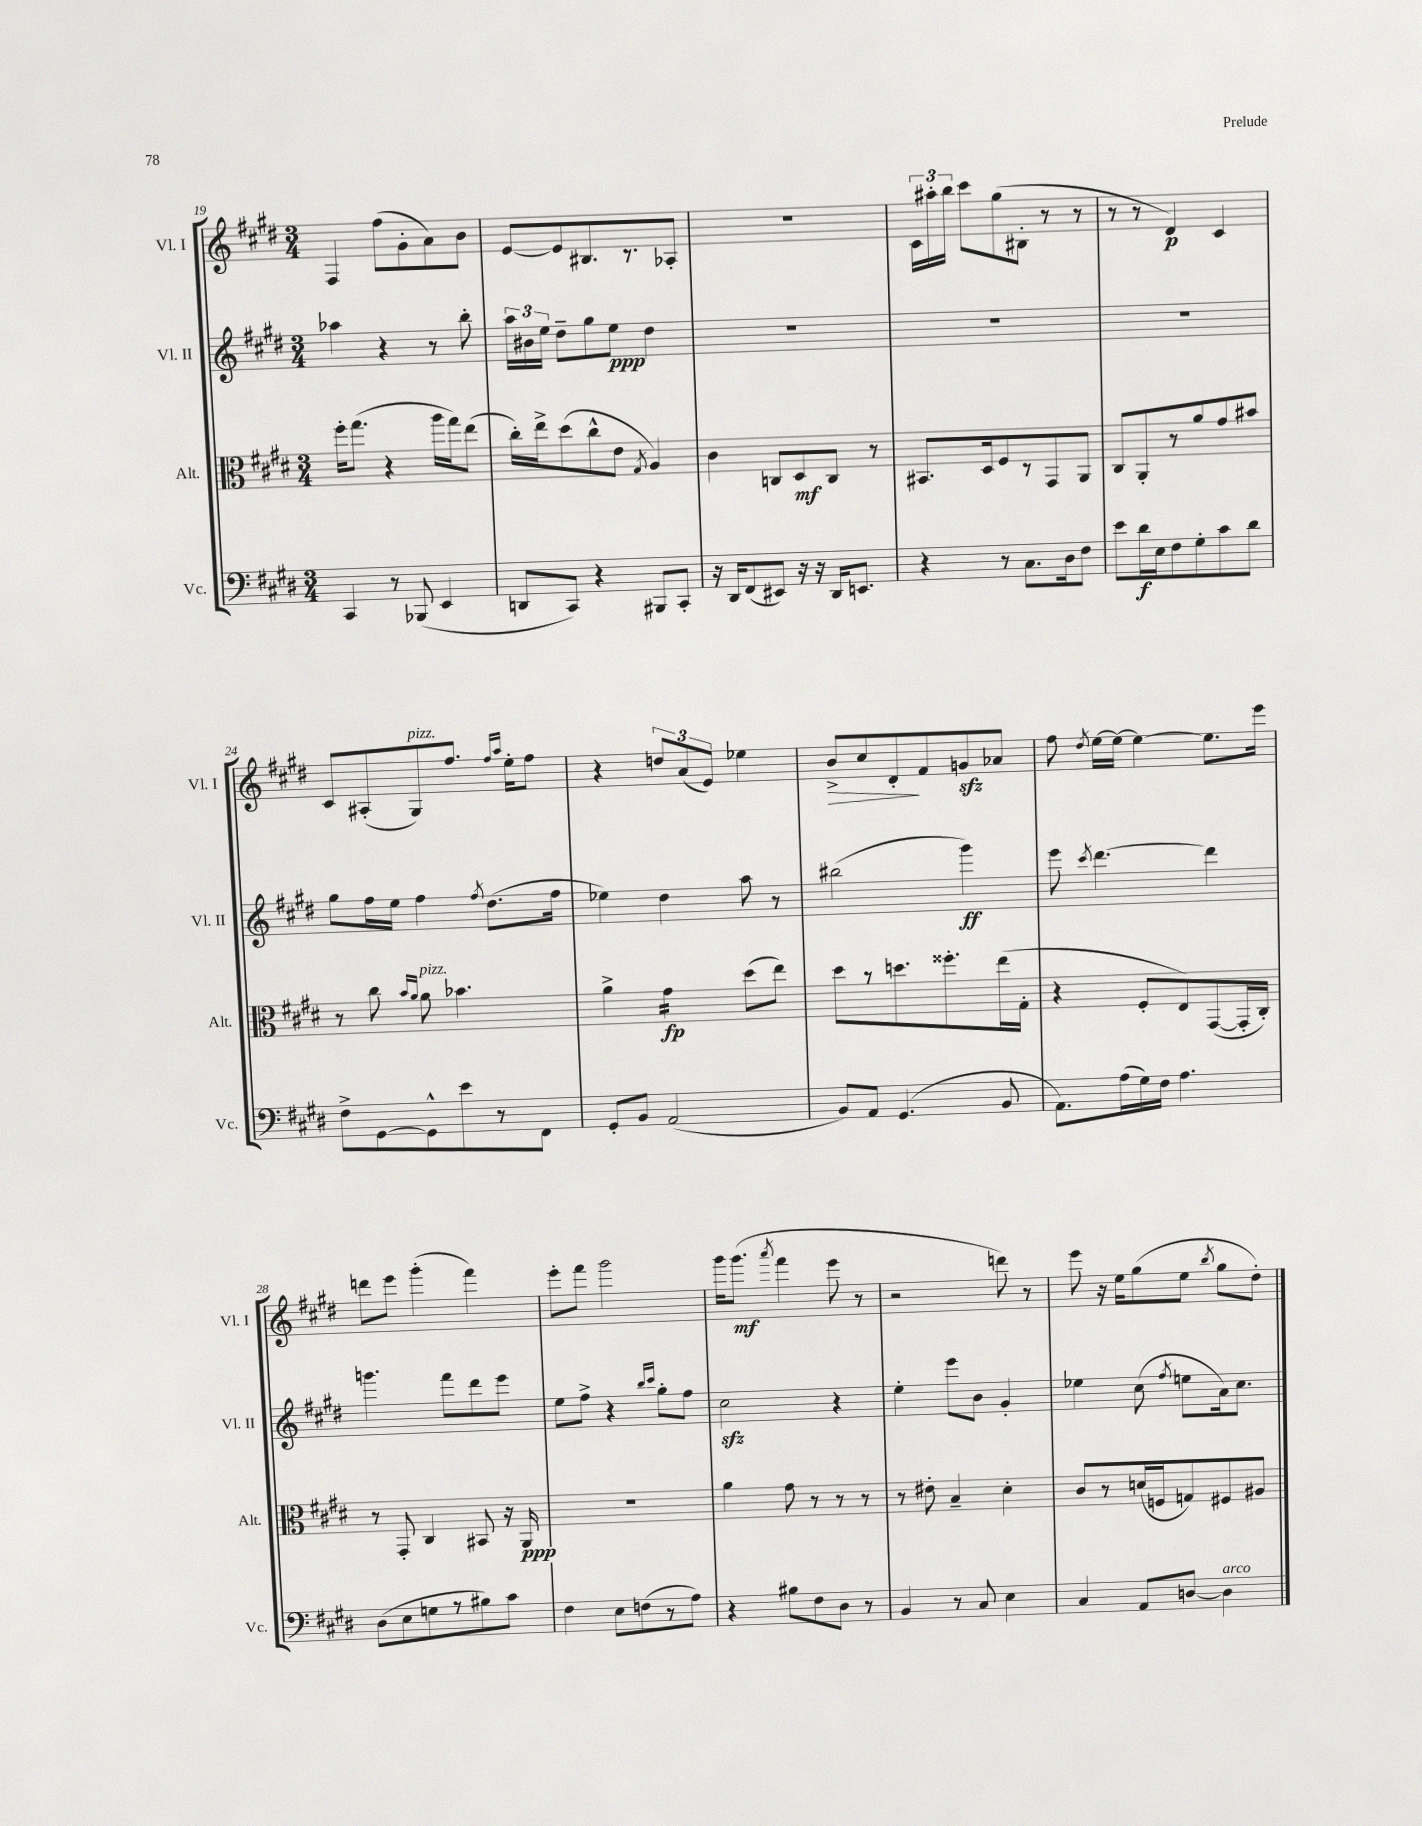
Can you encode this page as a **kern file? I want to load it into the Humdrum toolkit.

**kern	**dynam	**kern	**dynam	**kern	**dynam	**kern	**dynam
*part4	*part4	*part3	*part3	*part2	*part2	*part1	*part1
*staff4	*staff4	*staff3	*staff3	*staff2	*staff2	*staff1	*staff1
*I"Vc.	*	*I"Alt.	*	*I"Vl. II	*	*I"Vl. I	*
*I'Vc.	*	*I'Alt.	*	*I'Vl. II	*	*I'Vl. I	*
*clefF4	*	*clefC3	*	*clefG2	*	*clefG2	*
*k[f#c#g#d#]	*	*k[f#c#g#d#]	*	*k[f#c#g#d#]	*	*k[f#c#g#d#]	*
*M3/4	*	*M3/4	*	*M3/4	*	*M3/4	*
=19	=19	=19	=19	=19	=19	=19	=19
4CC#/	.	16ff#'\KL	.	4aa-X\	.	4F#/	.
.	.	(8.gg#\J	.	.	.	.	.
8r	.	4r	.	4r	.	(8ff#\L	.
(8BBB-X/	.	.	.	.	.	8g#'\	.
4EE/	.	16aa\LL	.	8r	.	8a\)	.
.	.	16gg#\J)	.	.	.	.	.
.	.	(8ee\J	.	8bb'\	.	8b\J	.
=20	=20	=20	=20	=20	=20	=20	=20
8DDn/L	.	16cc#'\LL)	.	24aa\LL	.	[8e/L	.
.	.	.	.	24b#X\	.	.	.
.	.	16ee^\J	.	.	.	.	.
.	.	.	.	24ee\JJ	.	.	.
8CC#/J)	.	(8dd#\	.	8dd#~\L	.	8e/]	.
4r	.	8cc#^^\	.	8gg#\	.	8.B#X/	.
.	.	8e\J	.	8ee\J	ppp	.	.
.	.	.	.	.	.	8.r	.
.	.	8qG#/	.	.	.	.	.
8BBB#X/L	.	4A/)	.	4dd#\	.	.	.
8CC#'/J	.	.	.	.	.	8A-X'/J	.
=21	=21	=21	=21	=21	=21	=21	=21
16r	.	4c#\	.	2.r	.	2.r	.
16DD#/KL	.	.	.	.	.	.	.
(8FF#/	.	.	.	.	.	.	.
8EE#X/J)	.	8Cn/L	.	.	.	.	.
16r	.	8D#/	mf	.	.	.	.
16r	.	.	.	.	.	.	.
16DD#/KL	.	8C/J	.	.	.	.	.
8.EEn/J	.	.	.	.	.	.	.
.	.	8r	.	.	.	.	.
=22	=22	=22	=22	=22	=22	=22	=22
4r	.	8.BB#X/L	.	2.r	.	24c#\LL	.
.	.	.	.	.	.	24aa#X'\	.
.	.	.	.	.	.	24bb\JJ	.
.	.	.	.	.	.	8ccc#\L	.
.	.	16D#/k	.	.	.	.	.
8r	.	8F#/	.	.	.	(8gg#\	.
8.C#\L	.	8r	.	.	.	8B#X'\J	.
.	.	8GG#/	.	.	.	8r	.
16D#\k	.	.	.	.	.	.	.
8F#\J	.	8AA/J	.	.	.	8r	.
=23	=23	=23	=23	=23	=23	=23	=23
8e\L	.	8C#/L	.	2.r	.	8r	.
16d#\L	f	8AA'/	.	.	.	8r	.
16E\J	.	.	.	.	.	.	.
8F#\	.	8r	.	.	.	4d#/)	p
8G#'\	.	8a/	.	.	.	.	.
8c#\	.	8g#/	.	.	.	4c#/	.
8d#\J	.	8b#X/J	.	.	.	.	.
!!LO:LB:g=z
=24	=24	=24	=24	=24	=24	=24	=24
8F#^\L	.	8r	.	8gg#\L	.	8c#/L	.
[8GG#\	.	8cc#\	.	16ff#\L	.	(8A#X'/	.
.	.	.	.	16ee\JJ	.	.	.
.	.	16qqb/LL	.	.	.	.	.
.	.	16qqa/JJ	.	.	.	.	.
!	!	!	!	!	!	!LO:TX:a:i:t=pizz.	!
!	!	!LO:TX:a:i:t=pizz.	!	!	!	!	!
8GG#^^\]	.	8a\	.	4ff#\	.	8G#/)	.
8e\	.	4.b-X\	.	.	.	8.ff#/J	.
.	.	.	.	8qff#/	.	.	.
8r	.	.	.	(8.dd#\L	.	.	.
.	.	.	.	.	.	16qqff#/LL	.
.	.	.	.	.	.	16qqaa/JJ	.
.	.	.	.	.	.	16ee'\KL	.
8FF#\J	.	.	.	.	.	8ff#\J	.
.	.	.	.	16ff#\Jk	.	.	.
=25	=25	=25	=25	=25	=25	=25	=25
8GG#'/L	.	4a^\	.	4ee-X\)	.	4r	.
8BB/J	.	.	.	.	.	.	.
*	*	*tremolo	*	*	*	*	*
(2AA/	.	16g#\LL	fp	4dd#\	.	12ddn/L	.
.	.	16g#\	.	.	.	.	.
.	.	.	.	.	.	(12a/	.
.	.	16g#\	.	.	.	.	.
.	.	.	.	.	.	12e/J)	.
.	.	16g#\JJ	.	.	.	.	.
*	*	*Xtremolo	*	*	*	*	*
.	.	(8dd#\L	.	8aa\	.	4ee-X\	.
.	.	8ee\J)	.	8r	.	.	.
=26	=26	=26	=26	=26	=26	=26	=26
!	!	!	!	!	!	!	!LO:HP:b
8BB/L)	.	8dd#\L	.	(2bb#X\	.	8b^/L	>
8AA/J	.	8r	.	.	.	8cc#/	.
(4.GG#/	.	8.ddn\	.	.	.	8d#'/	.
.	.	.	.	.	.	8f#/	]
.	.	8.ff##X'\	.	.	.	.	.
.	.	.	.	4ggg#\)	ff	8gnzz/	.
8BB/	.	(16ee\L	.	.	.	8a-X/J	.
.	.	16G#'\JJ	.	.	.	.	.
=27	=27	=27	=27	=27	=27	=27	=27
8.AA\L)	.	4r	.	8eee\	.	8ff#\	.
.	.	.	.	8qccc#/	.	8qdd#/	.
.	.	.	.	[4.ddd#\	.	[16ee\LL	.
(16A\L	.	.	.	.	.	16ee\JJ_	.
16G#\)	.	8F#'/L	.	.	.	4ee\_	.
16F#\JJ	.	.	.	.	.	.	.
4.A\	.	8E/)	.	.	.	.	.
.	.	([8GG#/	.	4ddd#\]	.	8.ee\L]	.
.	.	16GG#'/L]	.	.	.	.	.
.	.	16C#'/JJ)	.	.	.	16eee\Jk	.
!!LO:LB:g=z
=28	=28	=28	=28	=28	=28	=28	=28
(8D#\L	.	8r	.	4.gggn\	.	8dddn\L	.
8E\	.	8GG#'/	.	.	.	8eee\J	.
8Gn\	.	4C#/	.	.	.	(4ggg#'\	.
8r	.	.	.	8fff#\L	.	.	.
8B#X\)	.	8BB#X/	.	8ddd#\	.	4fff#\)	.
8c#\J	.	16r	.	8eee\J	.	.	.
.	.	16AA/	ppp	.	.	.	.
=29	=29	=29	=29	=29	=29	=29	=29
4F#\	.	2.r	.	8ee\L	.	8eee'\L	.
.	.	.	.	8ff#^\J	.	8fff#\J	.
8E\L	.	.	.	4r	.	2ggg#\	.
(8Fn\	.	.	.	.	.	.	.
.	.	.	.	16qqbb/LL	.	.	.
.	.	.	.	16qqccc#/JJ	.	.	.
8r	.	.	.	8gg#'\L	.	.	.
8A\J)	.	.	.	8ff#\J	.	.	.
=30	=30	=30	=30	=30	=30	=30	=30
4r	.	4a\	.	2cc#zz\	.	16ggg#\KL	.
.	.	.	.	.	.	(8.ggg#\J	mf
.	.	.	.	.	.	8qaaa/	.
8B#X\L	.	8g#\	.	.	.	4fff#\	.
8F#\	.	8r	.	.	.	.	.
8D#\J	.	8r	.	4r	.	8eee\	.
8r	.	8r	.	.	.	8r	.
=31	=31	=31	=31	=31	=31	=31	=31
4BB/	.	8r	.	4ee'\	.	2r	.
.	.	8e#X'\	.	.	.	.	.
8r	.	4B~/	.	8eee\L	.	.	.
8C#/	.	.	.	8b\J	.	.	.
4E\	.	4d#'\	.	4g#'/	.	8dddn\)	.
.	.	.	.	.	.	8r	.
=32	=32	=32	=32	=32	=32	=32	=32
4C#/	.	8c#/L	.	4ee-X\	.	8eee\	.
.	.	8r	.	.	.	16r	.
.	.	.	.	.	.	16ee\KL	.
8AA/L	.	(16dn/L	.	(8cc#\	.	(8gg#\	.
.	.	16Fn/J	.	.	.	.	.
.	.	.	.	8qff#/	.	.	.
[8Dn/J	.	8Gn/)	.	8een\L	.	8ee\J	.
.	.	.	.	.	.	8qbb/	.
!LO:TX:a:i:t=arco	!	!	!	!	!	!	!
4D\]	.	8F#X/	.	16a\k)	.	8gg#\L	.
.	.	.	.	8.cc#\J	.	.	.
.	.	8A#X/J	.	.	.	8dd#'\J)	.
==	==	==	==	==	==	==	==
*-	*-	*-	*-	*-	*-	*-	*-
